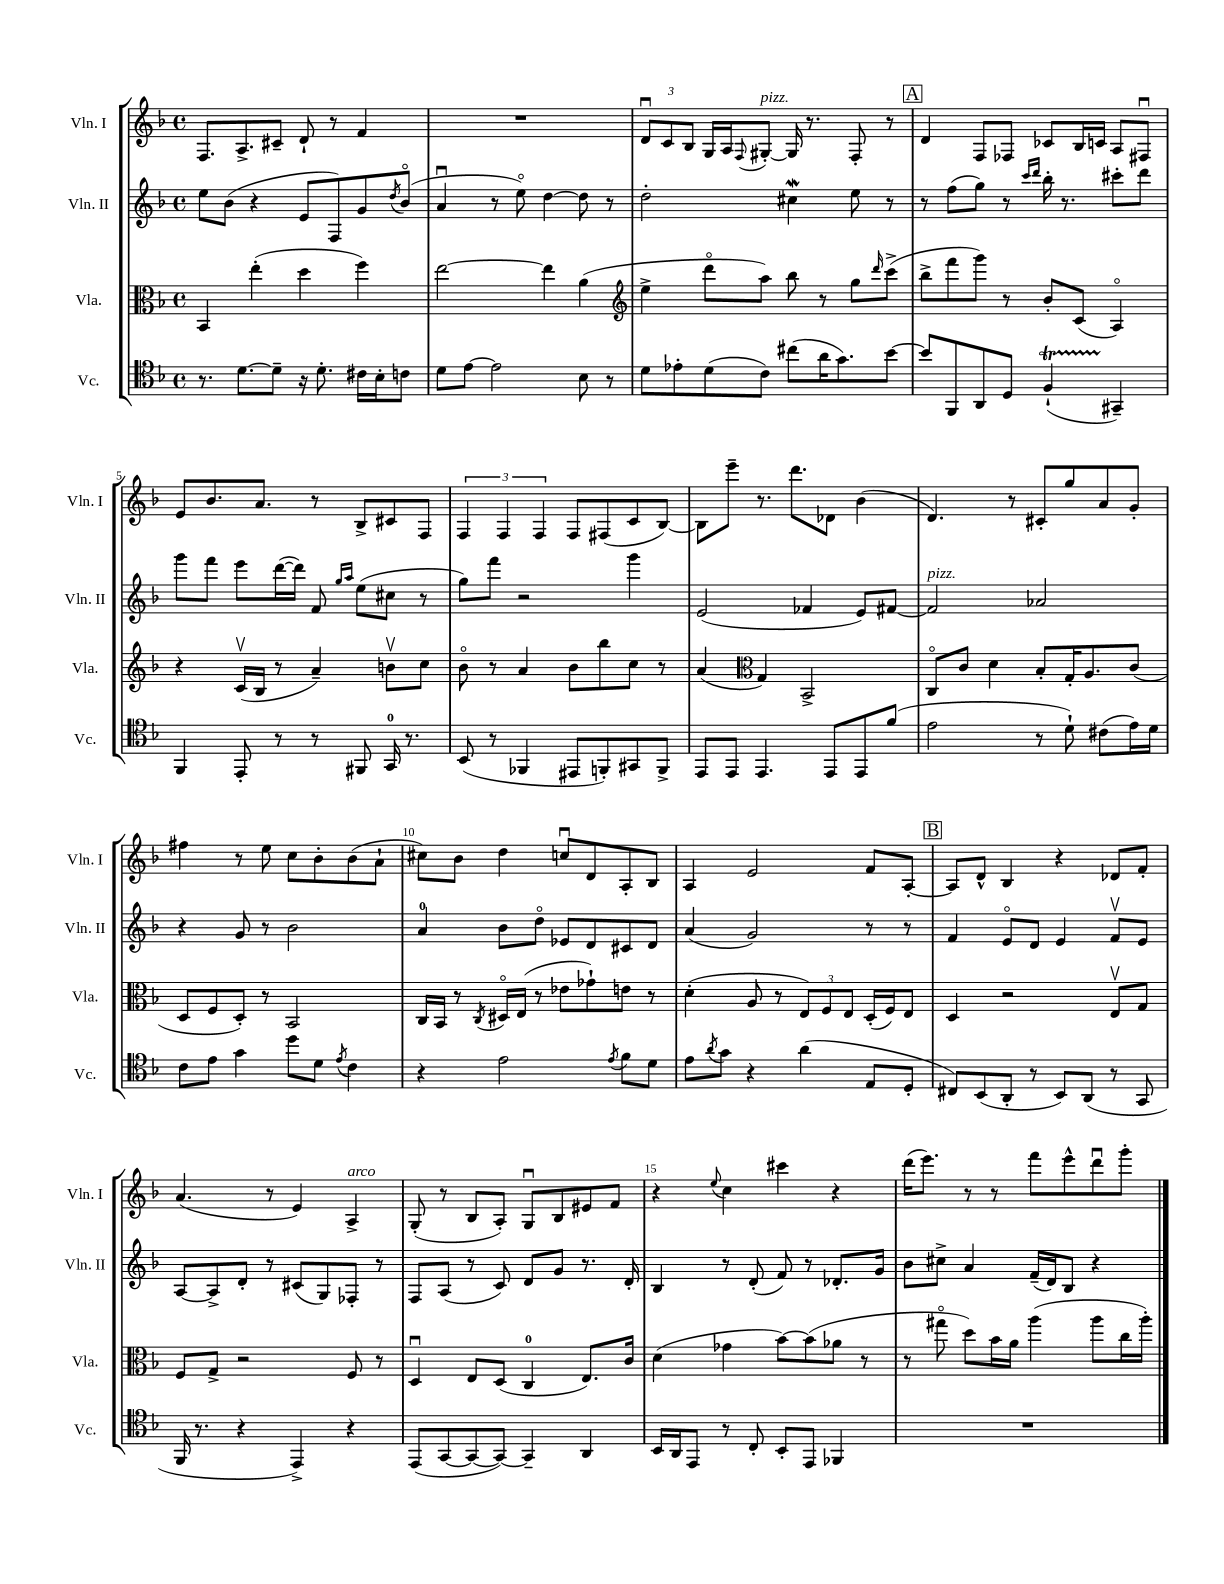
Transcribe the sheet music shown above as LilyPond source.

<<
\new StaffGroup <<
\new Staff = "s0" \with { instrumentName = "Vln. I" shortInstrumentName = "Vln. I" } {
    \clef treble \key f \major \defaultTimeSignature \time 4/4
    f8. a8.-> cis'8-- d'8-! r8 f'4 |
    R1 |
    \tuplet 3/2 { d'8\downbow c'8 bes8 } g16 a16 \appoggiatura { f8 } gis8~-.^\markup { \italic "pizz." } gis16 r8. f8-. r8 |
    \mark \markup { \box "A" } d'4 f8 fes8 ces'8 bes16 c'16 a8 fis8\downbow |
    e'8 bes'8. a'8. r8 bes8-> cis'8 f8 |
    \tuplet 3/2 { f4 f4 f4 } f8 fis8( c'8 bes8~) |
    bes8 e'''8-- r8. d'''8. des'8 bes'4( |
    d'4.) r8 cis'8-. g''8 a'8 g'8-. |
    fis''4 r8 e''8 c''8 bes'8-. bes'8( a'8-! |
    cis''8) bes'8 d''4 c''8\downbow d'8 a8-. bes8 |
    a4 e'2 f'8 a8~-. |
    \mark \markup { \box "B" } a8 d'8-^ bes4 r4 des'8 f'8-. |
    a'4.( r8 e'4) a4->^\markup { \italic "arco" } |
    g8-.( r8 bes8 a8-.) g8\downbow bes8 eis'8 f'8 |
    r4 \appoggiatura { e''8 } c''4 cis'''4 r4 |
    d'''16( e'''8.) r8 r8 f'''8 e'''8-^ d'''8\downbow g'''8-. \bar "|." |
}
\new Staff = "s1" \with { instrumentName = "Vln. II" shortInstrumentName = "Vln. II" } {
    \clef treble \key f \major \defaultTimeSignature \time 4/4
    e''8 bes'8( r4 e'8 f8) g'8 \acciaccatura { d''8 } bes'8\flageolet( |
    a'4\downbow r8 e''8\flageolet) d''4~ d''8 r8 |
    d''2-. cis''4\mordent e''8 r8 |
    \mark \markup { \box "A" } r8 f''8( g''8) r8 \grace { c'''16 d'''16 } bes''16-. r8. cis'''8-. d'''8 |
    g'''8 f'''8 e'''8 d'''16~( d'''16) f'8 \grace { g''16 a''16 } e''8( cis''8 r8 |
    g''8) f'''8 r2 g'''4 |
    e'2( fes'4 e'8) fis'8~ |
    fis'2^\markup { \italic "pizz." } aes'2 |
    r4 g'8 r8 bes'2 |
    a'4-0 bes'8 d''8\flageolet ees'8 d'8 cis'8 d'8 |
    a'4( g'2) r8 r8 |
    \mark \markup { \box "B" } f'4 e'8\flageolet d'8 e'4 f'8\upbow e'8 |
    a8~ a8-> d'8-. r8 cis'8( g8) fes8-. r8 |
    f8 a8( r8 c'8) d'8 g'8 r8. d'16-. |
    bes4 r8 d'8-.( f'8) r8 des'8.-. g'16 |
    bes'8 cis''8-> a'4 f'16--( d'16) bes8 r4 \bar "|." |
}
\new Staff = "s2" \with { instrumentName = "Vla." shortInstrumentName = "Vla." } {
    \clef alto \key f \major \defaultTimeSignature \time 4/4
    bes,4 e''4-.( d''4 f''4) |
    e''2~ e''4 a'4( |
    \clef treble e''4-> d'''8\flageolet a''8) bes''8 r8 g''8 \grace { d'''16 } c'''8->( |
    \mark \markup { \box "A" } bes''8-> f'''8 g'''8) r8 bes'8-. c'8( a4\flageolet) |
    r4 c'16\upbow( bes16 r8 a'4--) b'8\upbow c''8 |
    bes'8\flageolet r8 a'4 bes'8 bes''8 c''8 r8 |
    a'4( \clef alto g4) bes,2-> |
    c8\flageolet c'8 d'4 bes8-. g16-. a8. c'8( |
    d8 f8 d8-.) r8 bes,2 |
    c16 bes,16 r8 \acciaccatura { c8 } dis16\flageolet e16( r8 ees'8 ges'8-!) e'8 r8 |
    d'4-.( a8 r8 \tuplet 3/2 { e8) f8 e8 } d16-.( f16) e8 |
    \mark \markup { \box "B" } d4 r2 e8\upbow g8 |
    f8 g8-> r2 f8 r8 |
    d4\downbow e8 d8( c4-0 e8.) c'16 |
    d'4( ges'4 bes'8~) bes'8( aes'8 r8 |
    r8 gis''8\flageolet d''8) bes'16 a'16 a''4( a''8 c''16 a''16-.) \bar "|." |
}
\new Staff = "s3" \with { instrumentName = "Vc." shortInstrumentName = "Vc." } {
    \clef tenor \key f \major \defaultTimeSignature \time 4/4
    r8. d'8.~ d'8-- r16 d'8.-. cis'16 bes16-. c'8 |
    d'8 e'8~ e'2 bes8 r8 |
    d'8 ees'8-. d'8( c'8) cis''8( a'16 g'8.) bes'8~ |
    \mark \markup { \box "A" } bes'8 f,8 a,8 d8 f4-!\startTrillSpan( gis,4--\stopTrillSpan) |
    f,4 e,8-. r8 r8 fis,8 g,16-0 r8. |
    bes,8( r8 fes,4 eis,8 f,8-.) gis,8 f,8-> |
    e,8 e,8 e,4. e,8 e,8 f'8( |
    e'2 r8 d'8-!) cis'8( e'16) d'16 |
    c'8 e'8 g'4 d''8 d'8 \acciaccatura { e'8 } c'4 |
    r4 e'2 \acciaccatura { e'8 } f'8 d'8 |
    e'8 \acciaccatura { a'8 } g'8 r4 a'4( e8 d8-. |
    \mark \markup { \box "B" } cis8) bes,8( a,8-. r8 bes,8) a,8( r8 g,8 |
    f,16 r8. r4 e,4->) r4 |
    e,8( g,8~ g,8~ g,8~) g,4-- a,4 |
    bes,16 a,16 e,8 r8 c8-. bes,8-. e,8 fes,4 |
    R1 \bar "|." |
}
>>
>>
\layout { \context { \Score \override BarNumber.break-visibility = ##(#f #t #t) barNumberVisibility = #(every-nth-bar-number-visible 5) } }
